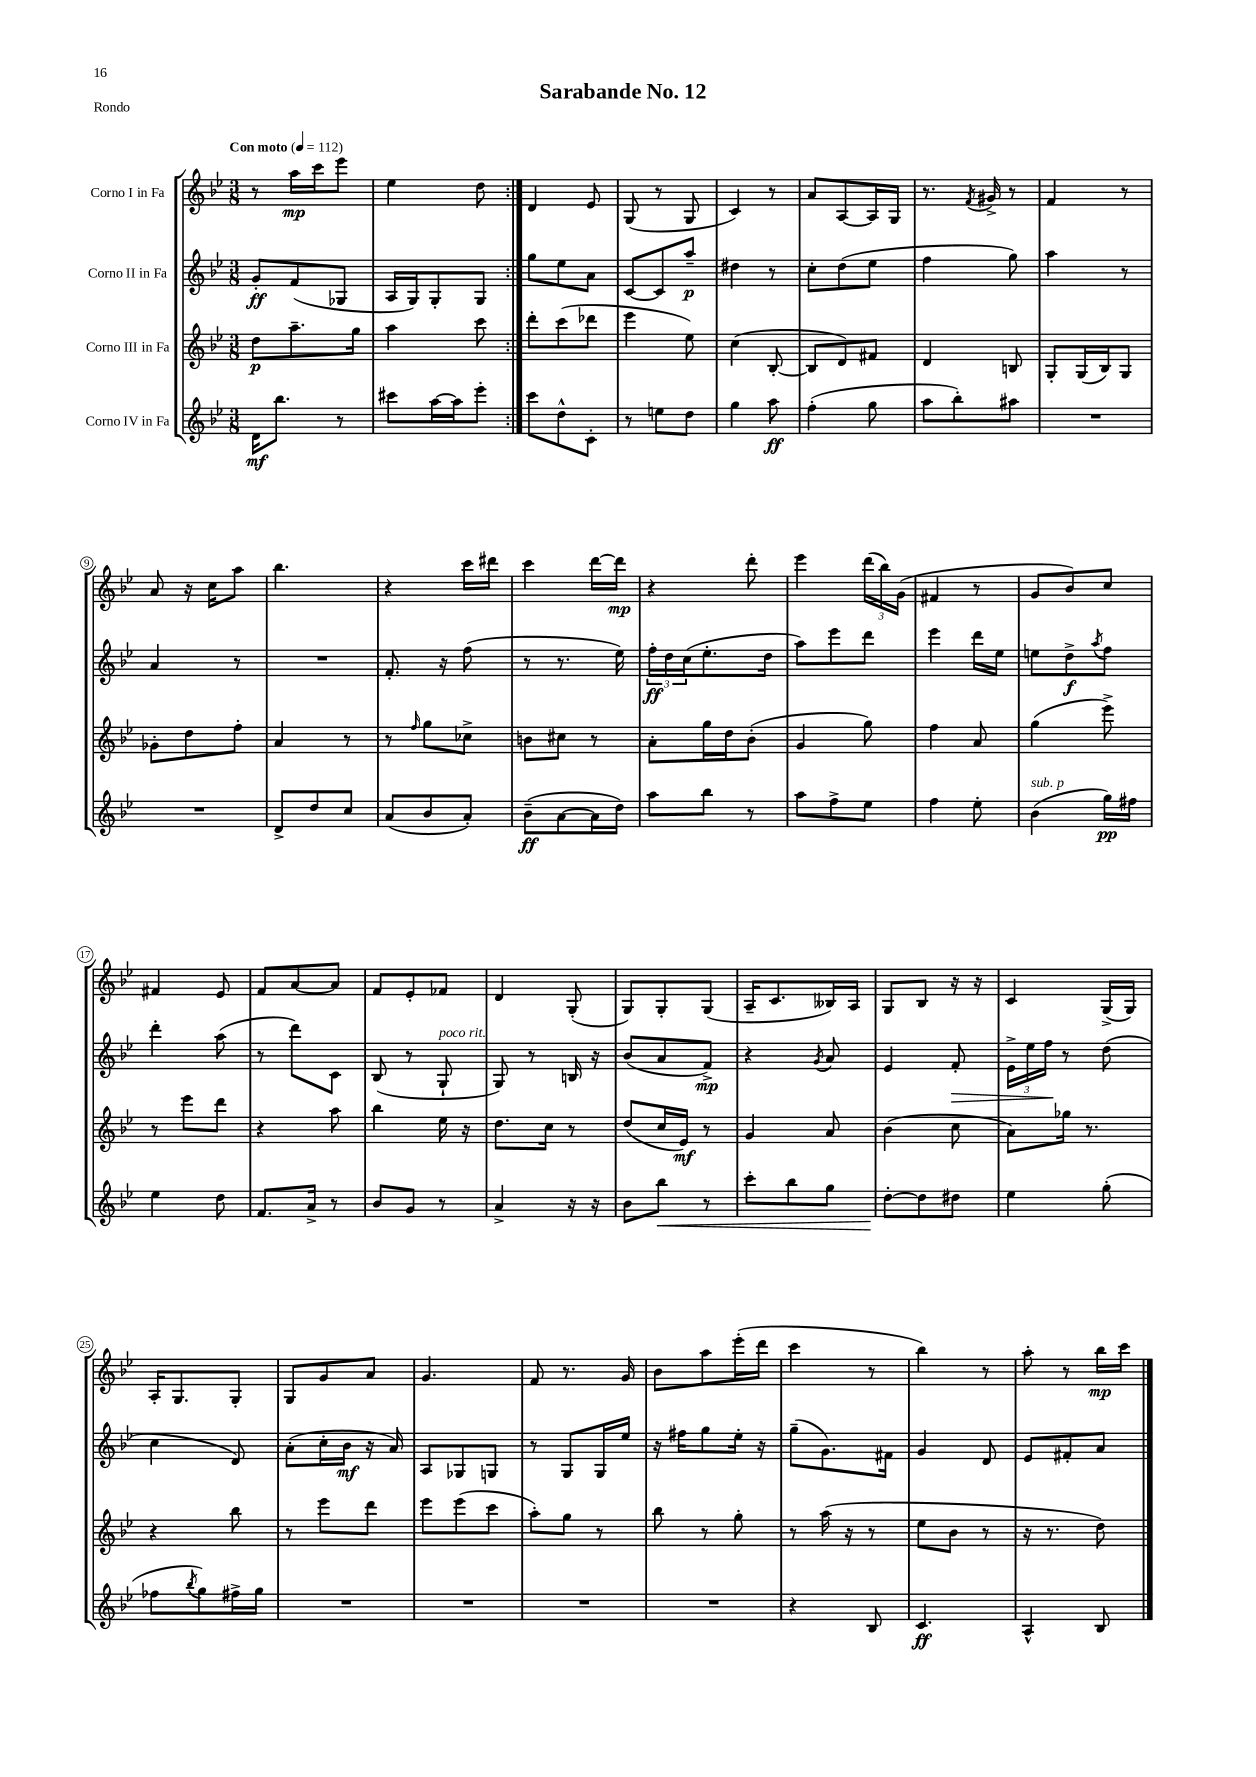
\header { title = "Sarabande No. 12" piece = "Rondo" }
<<
\new StaffGroup <<
\new Staff = "s0" \with { instrumentName = "Corno I in Fa" } {
    \clef treble \key bes \major \numericTimeSignature \time 3/8 \tempo "Con moto" 4 = 112
    \repeat volta 2 { r8 a''16\mp c'''16 ees'''8 |
    ees''4 d''8 | }
    d'4 ees'8 |
    g8( r8 g8 |
    c'4) r8 |
    a'8 a8~ a16 g16 |
    r8. \acciaccatura { f'8 } gis'16-> r8 |
    f'4 r8 |
    a'8 r16 c''16 a''8 |
    bes''4. |
    r4 c'''16 dis'''16 |
    c'''4 d'''16~ d'''16\mp |
    r4 d'''8-. |
    ees'''4 \tuplet 3/2 { d'''16( bes''16) g'16( } |
    fis'4 r8 |
    g'8 bes'8) c''8 |
    fis'4 ees'8 |
    f'8 a'8~ a'8 |
    f'8 ees'8-. fes'8 |
    d'4 g8-.( |
    g8) g8-. g8( |
    a16-- c'8. beses16) a16 |
    g8 bes8 r16 r16 |
    c'4 g16->( g16) |
    a16-. g8. g8-. |
    g8 g'8 a'8 |
    g'4. |
    f'8 r8. g'16 |
    bes'8 a''8 ees'''16-.( d'''16 |
    c'''4 r8 |
    bes''4) r8 |
    a''8-. r8 bes''16\mp c'''16 \bar "|." |
}
\new Staff = "s1" \with { instrumentName = "Corno II in Fa" } {
    \clef treble \key bes \major \numericTimeSignature \time 3/8
    \repeat volta 2 { g'8-.\ff f'8( ges8 |
    a16 g16) g8-. g8 | }
    g''8 ees''8 a'8 |
    c'8~ c'8 a''8--\p |
    dis''4 r8 |
    c''8-. d''8( ees''8 |
    f''4 g''8) |
    a''4 r8 |
    a'4 r8 |
    R4. |
    f'8.-. r16 f''8( |
    r8 r8. ees''16) |
    \tuplet 3/2 { f''16-.\ff d''16 c''16( } ees''8.-. d''16 |
    a''8) ees'''8 d'''8 |
    ees'''4 d'''16 ees''16 |
    e''8 d''8->\f \acciaccatura { a''8 } f''8 |
    d'''4-. a''8( |
    r8 d'''8) c'8 |
    bes8( r8 g8-!^\markup { \italic "poco rit." } |
    g8) r8 b16 r16 |
    bes'8( a'8 f'8->\mp) |
    r4 \acciaccatura { g'8 } a'8 |
    ees'4 f'8-.\> |
    \tuplet 3/2 { ees'16-> ees''16 f''16\! } r8 d''8( |
    c''4 d'8) |
    a'8-.( c''16-. bes'16\mf r16 a'16) |
    a8 ges8 g8 |
    r8 g8 g16 ees''16 |
    r16 fis''16 g''8 ees''16-. r16 |
    g''8--( g'8.) fis'16 |
    g'4 d'8 |
    ees'8 fis'8-. a'8 \bar "|." |
}
\new Staff = "s2" \with { instrumentName = "Corno III in Fa" } {
    \clef treble \key bes \major \numericTimeSignature \time 3/8
    \repeat volta 2 { d''8\p a''8.-- g''16 |
    a''4 c'''8 | }
    d'''8-. c'''8( des'''8 |
    ees'''4 ees''8) |
    c''4( bes8~-. |
    bes8 d'8) fis'8 |
    d'4 b8 |
    g8-. g16( bes16) g8 |
    ges'8-. d''8 f''8-. |
    a'4 r8 |
    r8 \grace { f''16 } g''8 ces''8-> |
    b'8 cis''8 r8 |
    a'8-. g''16 d''16 bes'8-.( |
    g'4 g''8) |
    f''4 a'8 |
    g''4( ees'''8->) |
    r8 ees'''8 d'''8 |
    r4 a''8 |
    bes''4 ees''16 r16 |
    d''8. c''16 r8 |
    d''8( c''16 ees'16\mf) r8 |
    g'4 a'8 |
    bes'4( c''8 |
    a'8) ges''16 r8. |
    r4 bes''8 |
    r8 ees'''8 d'''8 |
    ees'''8 ees'''8( c'''8 |
    a''8-.) g''8 r8 |
    bes''8 r8 g''8-. |
    r8 a''16( r16 r8 |
    ees''8 bes'8 r8 |
    r16 r8. d''8) \bar "|." |
}
\new Staff = "s3" \with { instrumentName = "Corno IV in Fa" } {
    \clef treble \key bes \major \numericTimeSignature \time 3/8
    \repeat volta 2 { d'16\mf bes''8. r8 |
    cis'''8 a''16~ a''16 ees'''8-. | }
    c'''8 d''8-^ c'8-. |
    r8 e''8 d''8 |
    g''4 a''8\ff |
    f''4-.( g''8 |
    a''8 bes''8-.) ais''8 |
    R4. |
    R4. |
    d'8-> d''8 c''8 |
    a'8( bes'8 a'8-.) |
    bes'8--\ff( a'8~ a'16 d''16) |
    a''8 bes''8 r8 |
    a''8 f''8-> ees''8 |
    f''4 ees''8-. |
    bes'4^\markup { \italic "sub. p" }( g''16\pp) fis''16 |
    ees''4 d''8 |
    f'8. a'16-> r8 |
    bes'8 g'8 r8 |
    a'4-> r16 r16 |
    bes'8 bes''8\< r8 |
    c'''8-. bes''8 g''8 |
    d''8~-.\! d''8 dis''8 |
    ees''4 g''8-.( |
    fes''8 \acciaccatura { bes''8 } g''8) fis''16-> g''16 |
    R4. |
    R4. |
    R4. |
    R4. |
    r4 bes8 |
    c'4.\ff |
    a4-^ bes8 \bar "|." |
}
>>
>>
\layout { \context { \Score \override BarNumber.stencil = #(make-stencil-circler 0.1 0.3 ly:text-interface::print) } }
